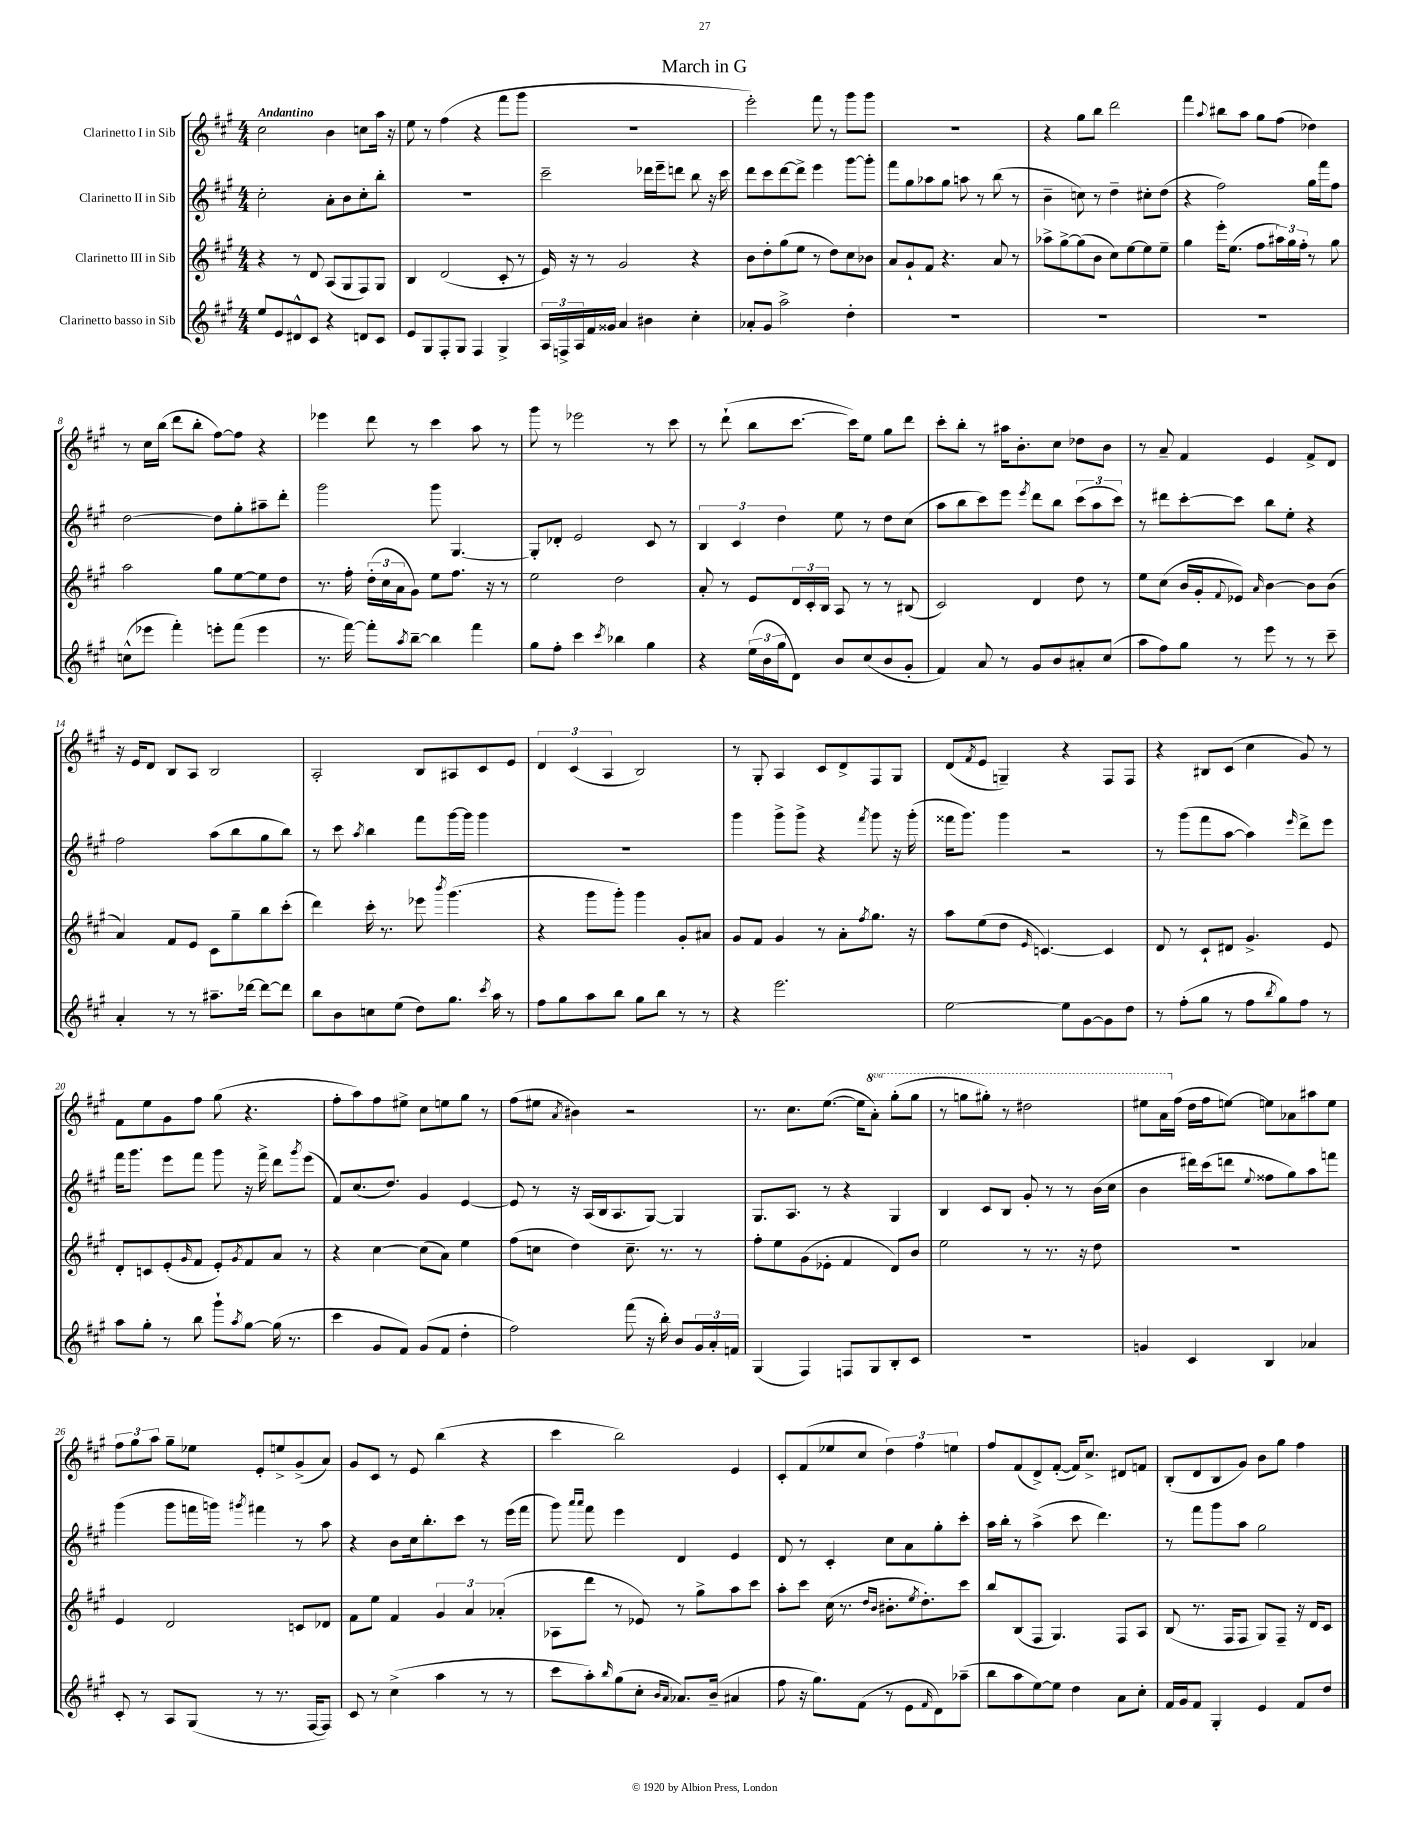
\header { title = "March in G" }
<<
\new StaffGroup <<
\new Staff = "s0" \with { instrumentName = "Clarinetto I in Sib" } {
    \clef treble \key a \major \numericTimeSignature \time 4/4 \set Staff.ottavationMarkups = #ottavation-simple-ordinals \tempo "Andantino"
    cis''2 b'4 c''8 a''16 r16 |
    e''8 r8 fis''4( r4 fis'''8 gis'''8 |
    R1 |
    e'''2-.) fis'''8 r8 gis'''8 gis'''8 |
    R1 |
    r4 gis''8 b''8 d'''2 |
    fis'''4 \appoggiatura { a''8 } bis''8 a''8 gis''8 fis''8( des''4) |
    r8 cis''16 b''16( d'''8 b''8-. fis''8~) fis''8 r4 |
    ees'''4 d'''8 r8 cis'''4 a''8 r8 |
    gis'''8 r8 ees'''2 r8 cis'''8 |
    r8 d'''8-!( b''8 cis'''8.~ cis'''16) e''8 gis''8 d'''8 |
    cis'''8-. b''8-. r8 ais''16 b'8.-. cis''8 des''8 b'8 |
    r8 a'8-- fis'4 e'4 fis'8-> d'8 |
    r16 e'16 d'8 b8 a8 b2 |
    a2-. b8 ais8 cis'8 e'8 |
    \tuplet 3/2 { d'4 cis'4( a4 } b2) |
    r8 gis8-. a4 cis'8 d'8-> fis8 gis8 |
    d'8( \acciaccatura { fis'8 } e'8 g4--) r4 fis8 fis8 |
    r4 bis8 cis'8( cis''4 gis'8) r8 |
    fis'8 e''8 gis'8 fis''8 gis''8( r4. |
    fis''8-. a''8) fis''8 eis''8-> cis''8 e''8 gis''8 r8 |
    fis''8( eis''8 \acciaccatura { a'8 } bis'4) r2 |
    r8. cis''8. e''8.~( e''16 \ottava #1 a''8-.) gis'''8-.( gis'''8 |
    r8 g'''8 gis'''8-.) r8 dis'''2 |
    eis'''8 a''16 \ottava #0 fis''16( d''16 fis''16 e''!8~) e''!8 aes'8 ais''8 e''8 |
    \tuplet 3/2 { fis''8 gis''8 a''8 } gis''8-- ees''8 e'8-. e''8-> gis'8->( a'8) |
    gis'8 cis'8 r8 e'8 b''4( r4 |
    cis'''4 b''2) e'4 |
    cis'8-. fis'8( ees''8 cis''8 \tuplet 3/2 { d''4) fis''4 e''4 } |
    fis''8 fis'8( d'8->) fis'8~-.( fis'16) cis''8.-> dis'8 f'8 |
    b8-.( d'8 b8 gis'8) b'8 gis''8 fis''4 \bar "|." |
}
\new Staff = "s1" \with { instrumentName = "Clarinetto II in Sib" } {
    \clef treble \key a \major \numericTimeSignature \time 4/4
    cis''2-. a'8-. b'8 cis''8-. b''8-. |
    R1 |
    cis'''2-- des'''16 e'''16-- d'''8 b''8 r16 cis'''16 |
    d'''8 cis'''8 d'''8~ d'''8-> e'''4 gis'''8~ gis'''8-. |
    fis'''8 gis''8 aes''8 gis''8 a''8 r8 b''8( r8 |
    b'4-- c''8) r8 d''4-- cis''8-. d''8( |
    r4 fis''2) gis''16 fis'''16 fis''8 |
    d''2~ d''8 gis''8-. ais''8-- d'''8-. |
    gis'''2 gis'''8 gis4.~ |
    gis8-. des'8-. e'2 cis'8 r8 |
    \tuplet 3/2 { b4 cis'4 d''4 } e''8 r8 d''8 cis''8( |
    a''8 b''8 cis'''8) e'''8 \acciaccatura { e'''8 } d'''8 b''8 \tuplet 3/2 { cis'''8( a''8 cis'''8) } |
    r8 dis'''8 cis'''8~-. cis'''8 b''8 e''8-. r4 |
    fis''2 a''8( b''8 gis''8 b''8) |
    r8 cis'''8 \acciaccatura { a''8 } b''4 fis'''8 gis'''16~ gis'''16 gis'''4 |
    R1 |
    gis'''4 gis'''8-> gis'''8-> r4 \acciaccatura { fis'''8 } gis'''8 r16 gis'''16-.( |
    fisis'''16 gis'''8.) gis'''4 r2 |
    r8 gis'''8( fis'''8 a''8~ a''4) \grace { e'''16 } d'''8-> e'''8 |
    fis'''16 gis'''8. e'''8 fis'''8 gis'''8 r16 fis'''16-> d'''8 \acciaccatura { gis'''8 } e'''8( |
    fis'8) cis''8.( d''8.) gis'4 e'4~ |
    e'8 r8 r16 a16( b16 a8. gis8~) gis4 |
    gis8. a8. r8 r4 gis4 |
    b4 cis'8 b8 gis'8-. r8 r8 b'16( cis''16 |
    b'4 dis'''16) cis'''16( d'''8 \appoggiatura { e''8 } fisis''8 gis''8) a''8 f'''8 |
    gis'''4( gis'''8 f'''16 g'''16) \acciaccatura { gis'''8 } fis'''4 r8 a''8 |
    r4 b'8 cis''16 b''8.-. cis'''8 r8 e'''16( fis'''16 |
    gis'''8) \grace { a'''16 a'''16 } fis'''8 e'''4 d'4 e'4 |
    d'8 r8 cis'4-. cis''8 a'8 gis''8-. cis'''8-. |
    a''16 b''16-. r8 a''4->( cis'''8 d'''4.) |
    r8 fis'''8 gis'''8 a''8 gis''2 \bar "|." |
}
\new Staff = "s2" \with { instrumentName = "Clarinetto III in Sib" } {
    \clef treble \key a \major \numericTimeSignature \time 4/4
    r4 r8 d'8 a8( gis8 fis8) gis8 |
    b4 d'2( cis'8-. r8 |
    e'16) r16 r8 gis'2 r4 |
    b'8 d''8-. gis''8( e''8 r8 d''8) cis''8 bes'8 |
    a'8 gis'8-! fis'8 r4. a'8 r8 |
    aes''8-> gis''8~-> gis''8( b'8 cis''8) e''8~ e''8 e''8-- |
    gis''4 e'''16-. e''8.( fis''8 \tuplet 3/2 { ais''16) gis''16 fis''16-. } r8 gis''8 |
    a''2 gis''8 e''8~ e''8 d''8 |
    r8. fis''16-. \tuplet 3/2 { d''16-.( cis''16 a'16 } gis'8) e''8 fis''8. r16 r8 |
    e''2 d''2 |
    a'8-. r8 e'8 \tuplet 3/2 { d'16 cis'16-. b16 } a8 r8 r8 bis8( |
    cis'2) d'4 d''8 r8 |
    e''8 cis''8( b'16 gis'16-. \appoggiatura { fis'8 } ees'8) \grace { a'16 } b'4~ b'8 b'8( |
    a'4) fis'8 e'8 cis'8 gis''8-- b''8 cis'''8-.( |
    d'''4) cis'''16-. r8. ees'''8 \acciaccatura { b'''8 } gis'''4.( |
    r4 gis'''8 gis'''8-.) gis'''4 gis'8-. ais'8 |
    gis'8 fis'8 gis'4 r8 a'8-. \acciaccatura { fis''8 } gis''8. r16 |
    a''8 e''8( d''8 \grace { e'16 } c'4.~) c'4 |
    d'8 r8 cis'8-! dis'8 gis'4.-> e'8 |
    d'8-. c'8 e'8-.( \grace { gis'16 } fis'8 e'8-.) \acciaccatura { gis'8 } fis'8 a'8 r8 |
    r4 cis''4~ cis''8( a'8) e''4 |
    fis''8( c''8 d''4) c''8.-- r8. r8 |
    fis''8-. e''8 gis'8( ees'8-. fis'4 d'8) b'8 |
    e''2 r8 r8. r16 d''8 |
    R1 |
    e'4 d'2 c'8 des'8 |
    fis'8 e''8 fis'4 \tuplet 3/2 { gis'4 a'4 aes'4-.( } |
    aes8 d'''8 r8 ees'8) r8 gis''8-> a''8 cis'''8 |
    a''8-. cis'''8 cis''16( r8. \grace { d''16 b'16 } bis'8.-. \acciaccatura { e''8 } d''8.-.) cis'''8 |
    b''8 b8( fis8 gis4.) fis8 a8 |
    b8( r8. fis16 fis8 gis8) fis8-- r16 d'16 cis'8 \bar "|." |
}
\new Staff = "s3" \with { instrumentName = "Clarinetto basso in Sib" } {
    \clef treble \key a \major \numericTimeSignature \time 4/4
    e''8 e'8 dis'8-^ cis'8 r4 d'8 cis'8 |
    e'8 gis8 fis8-. gis8 fis4 gis4-> |
    \tuplet 3/2 { a16 f16-> a16 } fis'16 gisis'16 a'4 bis'4 cis''4-. |
    aes'8-. gis'8 a''2-> d''4-. |
    R1 |
    R1 |
    R1 |
    c''8-^( ees'''8 fis'''4-.) e'''8-. fis'''8( e'''4 |
    r8. fis'''16~) fis'''8-. \acciaccatura { a''8 } b''8~-- b''4 fis'''4 |
    gis''8 fis''8-. cis'''4 \acciaccatura { cis'''8 } bes''4 gis''4 |
    r4 \tuplet 3/2 { e''16( b'16 gis''16 } d'8) b'8 cis''8( b'8 gis'8-. |
    fis'4) a'8 r8 gis'8 b'8 ais'8-. cis''8( |
    a''8 fis''8) gis''8 r8 e'''8 r8 r8 cis'''8-- |
    a'4-. r8 r8 ais''8.-- des'''16~ des'''8~ des'''8 |
    b''8 b'8 c''8 e''8( d''8) gis''8. \acciaccatura { cis'''8 } a''16 r8 |
    fis''8 gis''8 a''8 b''8 gis''8 b''8 r8 r8 |
    r4 e'''2. |
    e''2~ e''8 gis'8~ gis'8 d''8 |
    r8 fis''8-.( gis''8 r8 fis''8 \acciaccatura { b''8 } gis''8) fis''8 r8 |
    a''8 gis''8-. r8 b''8 gis'''8-! \acciaccatura { a''8 } gis''8~ gis''16( r8. |
    cis'''4 gis'8 fis'8) gis'8( fis'8 d''4-. |
    fis''2) fis'''8( r16 b''16-.) b'8 \tuplet 3/2 { gis'16 a'16-. f'16 } |
    gis4( fis4) f8 gis8 b8-. cis'8 |
    R1 |
    g'4 cis'4 b4 aes'4 |
    cis'8-. r8 a8 gis8( r8 r8. fis16~ fis8) |
    cis'8 r8 cis''4->( a''4 r8 r8 |
    cis'''8 a''8-.) \grace { b''16 } gis''8( cis''8-. \grace { b'16 a'16 } aes'8.) b'16--( ais'4 |
    fis''8 r16 gis''8.) fis'8( r8 e'8 \grace { fis'16 } d'8) aes''8--( |
    b''8 a''8 e''8~) e''8 d''4 a'8 cis''8-. |
    fis'16 gis'16 fis'8 gis4-. e'4 fis'8 d''8 \bar "|." |
}
>>
>>
